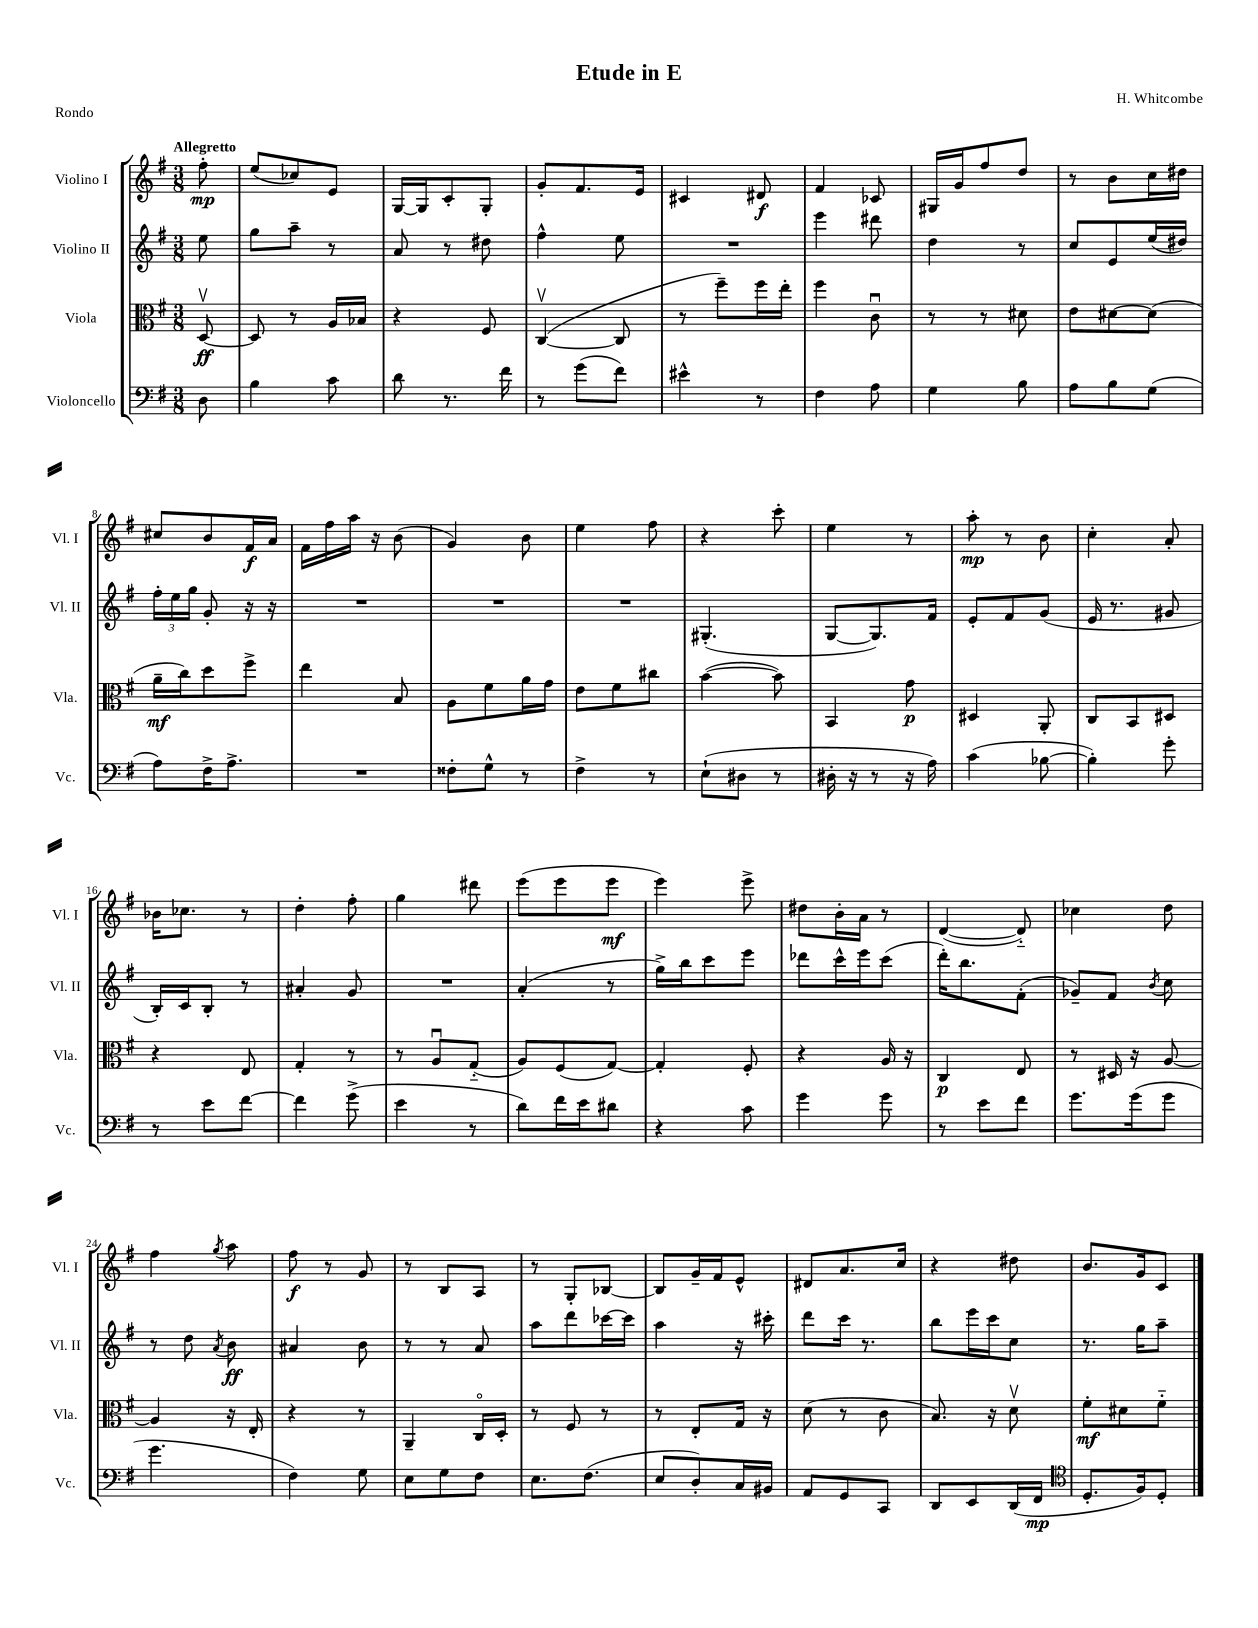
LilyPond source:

\header { title = "Etude in E" composer = "H. Whitcombe" piece = "Rondo" }
<<
\new StaffGroup <<
\new Staff = "s0" \with { instrumentName = "Violino I" shortInstrumentName = "Vl. I" } {
    \clef treble \key g \major \numericTimeSignature \time 3/8 \partial 8 \tempo "Allegretto"
    \autoBeamOff fis''8-.\mp |
    e''8[( ces''8) e'8] |
    g16[~ g16 c'8-. g8]-. |
    g'8[-. fis'8. e'16] |
    cis'4 dis'8\f |
    fis'4 ces'8 |
    gis16[ g'16 fis''8 d''8] |
    r8 b'8[ c''16 dis''16] |
    cis''8[ b'8 fis'16\f a'16] |
    fis'16[ fis''16 a''16] r16 b'8( |
    g'4) b'8 |
    e''4 fis''8 |
    r4 c'''8-. |
    e''4 r8 |
    a''8-.\mp r8 b'8 |
    c''4-. a'8-. |
    bes'16[ ces''8.] r8 |
    d''4-. fis''8-. |
    g''4 dis'''8 |
    e'''8[( e'''8 e'''8]\mf |
    e'''4) e'''8-> |
    dis''8[ b'16-. a'16] r8 |
    d'4~( d'8-_) |
    ces''4 d''8 |
    fis''4 \acciaccatura { g''8 } a''8 |
    fis''8\f r8 g'8 |
    r8 b8[ a8] |
    r8 g8[-. bes8]~ |
    bes8[ g'16-- fis'16 e'8]-^ |
    dis'8[ a'8. c''16] |
    r4 dis''8 |
    b'8.[ g'16 c'8] \bar "|." |
}
\new Staff = "s1" \with { instrumentName = "Violino II" shortInstrumentName = "Vl. II" } {
    \clef treble \key g \major \numericTimeSignature \time 3/8 \partial 8
    \autoBeamOff e''8 |
    g''8[ a''8]-- r8 |
    a'8 r8 dis''8 |
    fis''4-^ e''8 |
    R4. |
    e'''4 dis'''8 |
    d''4 r8 |
    c''8[ e'8 e''16( dis''16]) |
    \tuplet 3/2 { fis''16[-. e''16 g''16] } g'8-. r16 r16 |
    R4. |
    R4. |
    R4. |
    gis4.-.( |
    g8[~ g8.) fis'16] |
    e'8[-. fis'8 g'8]( |
    e'16 r8. gis'8 |
    b16[-.) c'16 b8]-. r8 |
    ais'4-. g'8 |
    R4. |
    a'4-.( r8 |
    g''16[->) b''16 c'''8 e'''8] |
    des'''8[ c'''16-^ e'''16 c'''8]( |
    d'''16[-.) b''8. fis'8]-.( |
    ges'8[--) fis'8] \acciaccatura { b'8 } c''8 |
    r8 d''8 \acciaccatura { a'8 } b'8\ff |
    ais'4 b'8 |
    r8 r8 a'8 |
    a''8[ d'''8 ces'''16~ ces'''16] |
    a''4 r16 cis'''16-. |
    d'''8[ c'''16] r8. |
    b''8[ e'''16 c'''16 c''8] |
    r8. g''16[ a''8]-- \bar "|." |
}
\new Staff = "s2" \with { instrumentName = "Viola" shortInstrumentName = "Vla." } {
    \clef alto \key g \major \numericTimeSignature \time 3/8 \partial 8
    \autoBeamOff d8~\upbow\ff |
    d8 r8 a16[ bes16] |
    r4 fis8 |
    c4~\upbow( c8 |
    r8 fis''8[--) fis''16 e''16]-. |
    fis''4 c'8\downbow |
    r8 r8 dis'8 |
    e'8[ dis'8~ dis'8]( |
    a'16[--\mf c''16) d''8 fis''8]-> |
    e''4 b8 |
    a8[ fis'8 a'16 g'16] |
    e'8[ fis'8 cis''8] |
    b'4~( b'8) |
    b,4 g'8\p |
    dis4 a,8-. |
    c8[ b,8 dis8] |
    r4 e8 |
    g4-. r8 |
    r8 a8[\downbow g8]-_( |
    a8[) fis8( g8]~) |
    g4-. fis8-. |
    r4 a16 r16 |
    c4\p e8 |
    r8 dis16 r16 a8~ |
    a4 r16 e16-. |
    r4 r8 |
    a,4-- c16[\flageolet d16]-. |
    r8 fis8 r8 |
    r8 e8[-. g16] r16 |
    d'8( r8 c'8 |
    b8.) r16 d'8\upbow |
    fis'8[-.\mf dis'8 fis'8]-_ \bar "|." |
}
\new Staff = "s3" \with { instrumentName = "Violoncello" shortInstrumentName = "Vc." } {
    \clef bass \key g \major \numericTimeSignature \time 3/8 \partial 8
    \autoBeamOff d8 |
    b4 c'8 |
    d'8 r8. fis'16 |
    r8 g'8[( fis'8]) |
    eis'4-^ r8 |
    fis4 a8 |
    g4 b8 |
    a8[ b8 g8]( |
    a8[) fis16-> a8.]-> |
    R4. |
    fisis8[-. g8]-^ r8 |
    fis4-> r8 |
    e8[-!( dis8] r8 |
    dis16-. r16 r8 r16 a16) |
    c'4( bes8~ |
    bes4-.) g'8-. |
    r8 e'8[ fis'8]~ |
    fis'4 g'8->( |
    e'4 r8 |
    d'8[) fis'16 e'16 dis'8] |
    r4 c'8 |
    g'4 g'8 |
    r8 e'8[ fis'8] |
    g'8.[ g'16( g'8] |
    g'4. |
    fis4) g8 |
    e8[ g8 fis8] |
    e8.[ fis8.]( |
    e8[ d8-.) c16 bis,16] |
    a,8[ g,8 c,8] |
    d,8[ e,8 d,16( fis,16]\mp |
    \clef tenor d8.[-. fis16) d8]-. \bar "|." |
}
>>
>>
